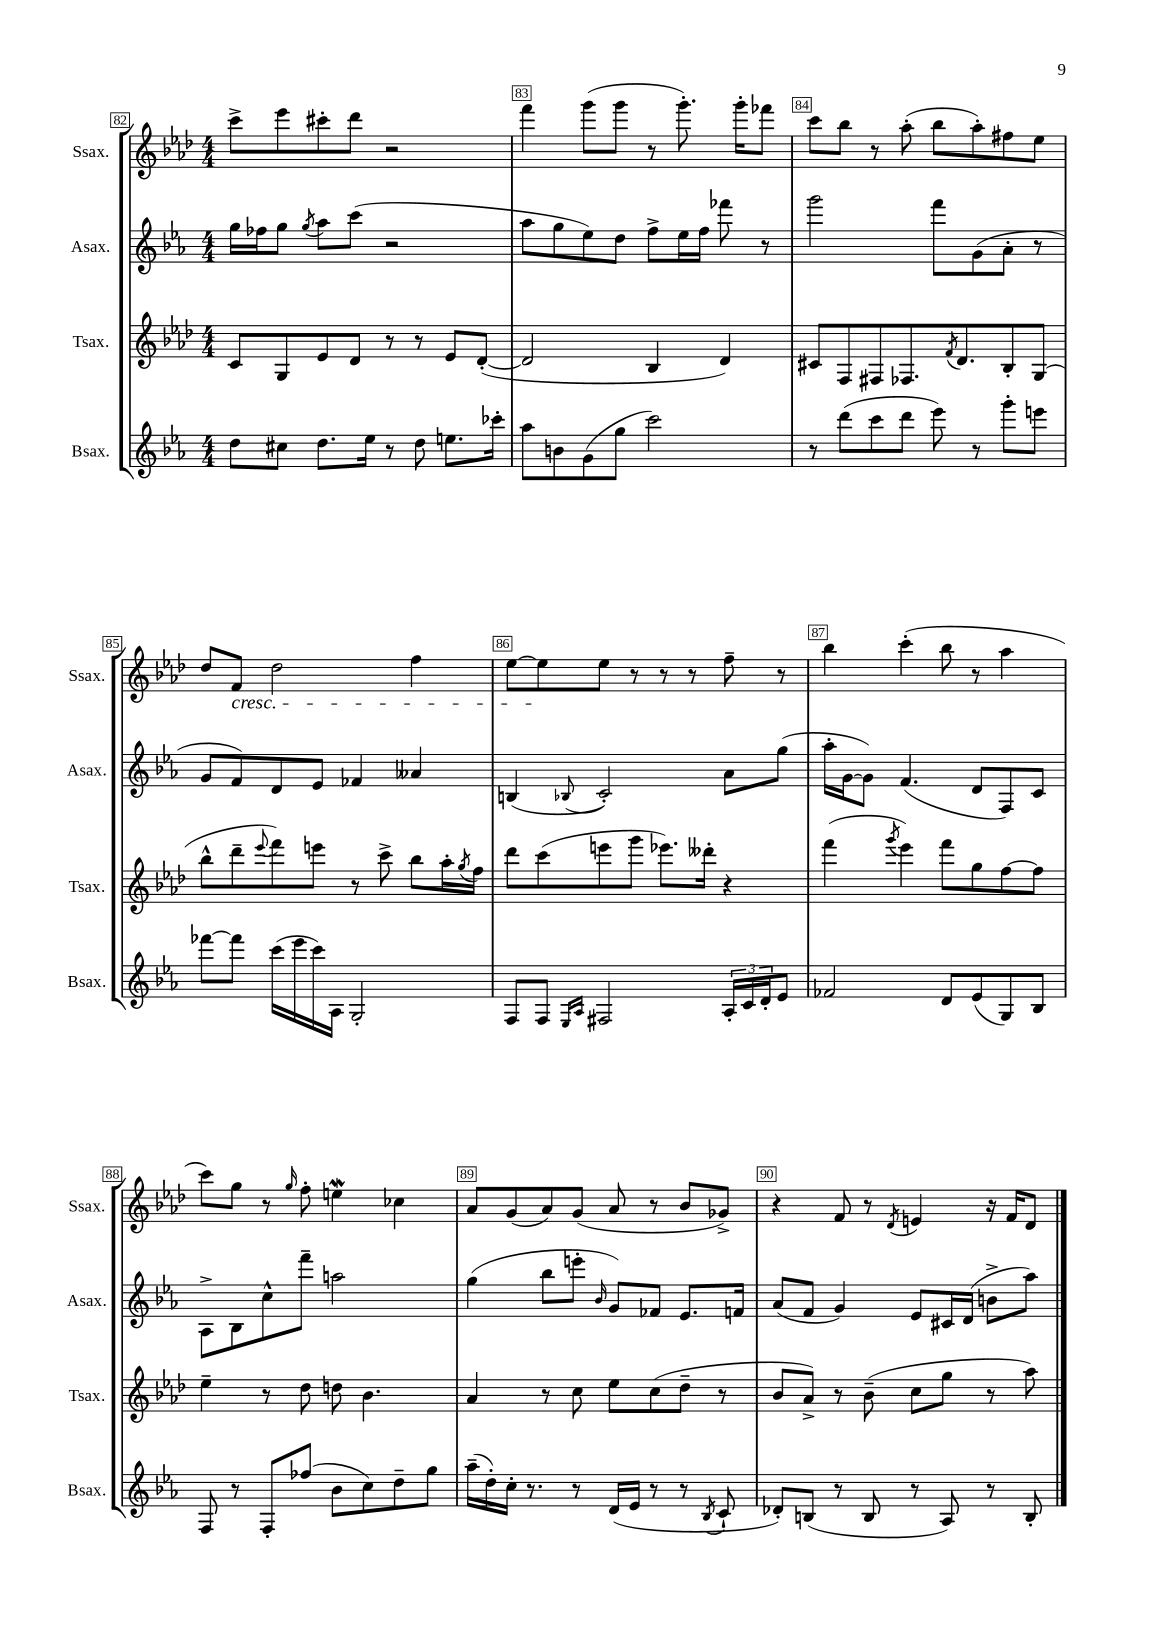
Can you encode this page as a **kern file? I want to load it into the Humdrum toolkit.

**kern	**kern	**kern	**kern
*part4	*part3	*part2	*part1
*staff4	*staff3	*staff2	*staff1
*I"Bsax.	*I"Tsax.	*I"Asax.	*I"Ssax.
*I'Bsax.	*I'Tsax.	*I'Asax.	*I'Ssax.
*clefG2	*clefG2	*clefG2	*clefG2
*k[b-e-a-]	*k[b-e-a-d-]	*k[b-e-a-]	*k[b-e-a-d-]
*M4/4	*M4/4	*M4/4	*M4/4
=82	=82	=82	=82
8dd\L	8c/L	16gg\LL	8ccc^\L
.	.	16ff-X\J	.
8cc#X\J	8G/	8gg\J	8eee-\
.	.	8qgg/	.
8.dd\L	8e-/	8aa-\L	8ccc#X'\
.	8d-/J	(8ccc\J	8ddd-\J
16ee-\Jk	.	.	.
8r	8r	2r	2r
8dd\	8r	.	.
8.een\L	8e-/L	.	.
.	([8d-'/J	.	.
16ccc-X'\Jk	.	.	.
=83	=83	=83	=83
8aa-\L	2d-/]	8aa-\L	4fff\
8bn\	.	8gg\	.
(8g\	.	8ee-\)	(8ggg\L
8gg\J	.	8dd\J	8ggg\J
2ccc\)	4B-/	8ff^\L	8r
.	.	16ee-\L	8.ggg'\)
.	.	16ff\JJ	.
.	4d-/)	8fff-X\	.
.	.	.	16ggg'\KL
.	.	8r	8fff-X\J
=84	=84	=84	=84
8r	8c#X/L	2ggg\	8ccc\L
(8ddd\L	8F/	.	8bb-\J
8ccc\	8F#X/	.	8r
8ddd\J	8.F-X/	.	(8aa-'\
8eee-\)	.	8fff\L	8bb-\L
.	8qf/	.	.
.	8.d-/	.	.
8r	.	(8g\	8aa-'\)
8ggg'\L	8B-'/	8a-'\J	8ff#X\
8eeen\J	(8G/J	8r	8ee-\J
!!LO:LB:g=z
=85	=85	=85	=85
[8fff-X\L	8bb-^^\L	8g/L	8dd-/L
!	!	!	!LO:TX:b:i:t=cresc.
8fff-\J]	8ddd-~\	8f/)	8f/J
.	8qqeee-/	.	.
(16ccc\LL	8fff\)	8d/	2dd-\
16eee-\	.	.	.
16ccc\)	8eeen\J	8e-/J	.
16A-\JJ	.	.	.
2G'/	8r	4f-X/	.
.	8ccc^\	.	.
.	8bb-\L	4a--X/	4ff\
.	16aa-'\L	.	.
.	8qgg/	.	.
.	16ff\JJ	.	.
=86	=86	=86	=86
8F/L	8ddd-\L	(4Bn/	[8ee-\L
8F/J	(8ccc\	.	8ee-\]
16qqE-/LL	.	.	.
16qqA-/JJ	.	8qqB-X/	.
2F#X/	8eeen\	2c'/)	8ee-\J
.	8ggg\J	.	8r
.	8.eee-X\L)	.	8r
.	.	.	8r
.	16ddd--X'\Jk	.	.
24A-'/LL	4r	8a-\L	8ff~\
24c/	.	.	.
24d'/J	.	.	.
8e-/J	.	(8gg\J	8r
=87	=87	=87	=87
2f-X/	(4fff\	16aa-'\LL	4bb-\
.	.	[16g\J	.
.	.	8g\J])	.
.	8qggg/	.	.
.	4eee-\)	(4.f/	(4ccc'\
8d/L	8fff\L	.	8bb-\
(8e-/	8gg\	8d/L	8r
8G/)	[8ff\	8F/)	4aa-\
8B-/J	8ff\J]	8c/J	.
!!LO:LB:g=z
=88	=88	=88	=88
8F/	4ee-~\	8A-^\L	8ccc\L)
8r	.	8B-\	8gg\J
8F'/L	8r	8cc^^\	8r
.	.	.	16qqgg/
(8ff-X/J	8dd-\	8fff~\J	8ff'\
8b-\L	8ddn\	2aan\	4eenW\
8cc\)	4.b-\	.	.
8dd~\	.	.	4cc-X\
8gg\J	.	.	.
=89	=89	=89	=89
(16aa-~\LL	4a-/	(4gg\	8a-/L
16dd'\)	.	.	.
16cc'\JJ	.	.	(8g/
8.r	.	.	.
.	8r	8bb-\L	8a-/)
8r	8cc\	8eeen'\J	(8g/J
.	.	16qqb-/	.
(16d/LL	8ee-\L	8g/L)	8a-/
16e-/JJ	.	.	.
8r	(8cc\	8f-X/J	8r
8r	8dd-~\J	8.e-/L	8b-/L
8qB-/	.	.	.
8c`/	8r	.	8g-X^/J)
.	.	16fn/Jk	.
=90	=90	=90	=90
8d-X'/L)	8b-/L	(8a-/L	4r
(8Bn/J	8a-^/J)	8f/J	.
8r	8r	4g/)	8f/
8B/	(8b-~\	.	8r
.	.	.	8qd-/
8r	8cc\L	8e-/L	4en/
8A-/)	8gg\J	16c#X/L	.
.	.	(16d/JJ	.
8r	8r	8bn^\L	16r
.	.	.	16f/KL
8B'/	8aa-\)	8aa-\J)	8d-/J
==	==	==	==
*-	*-	*-	*-
